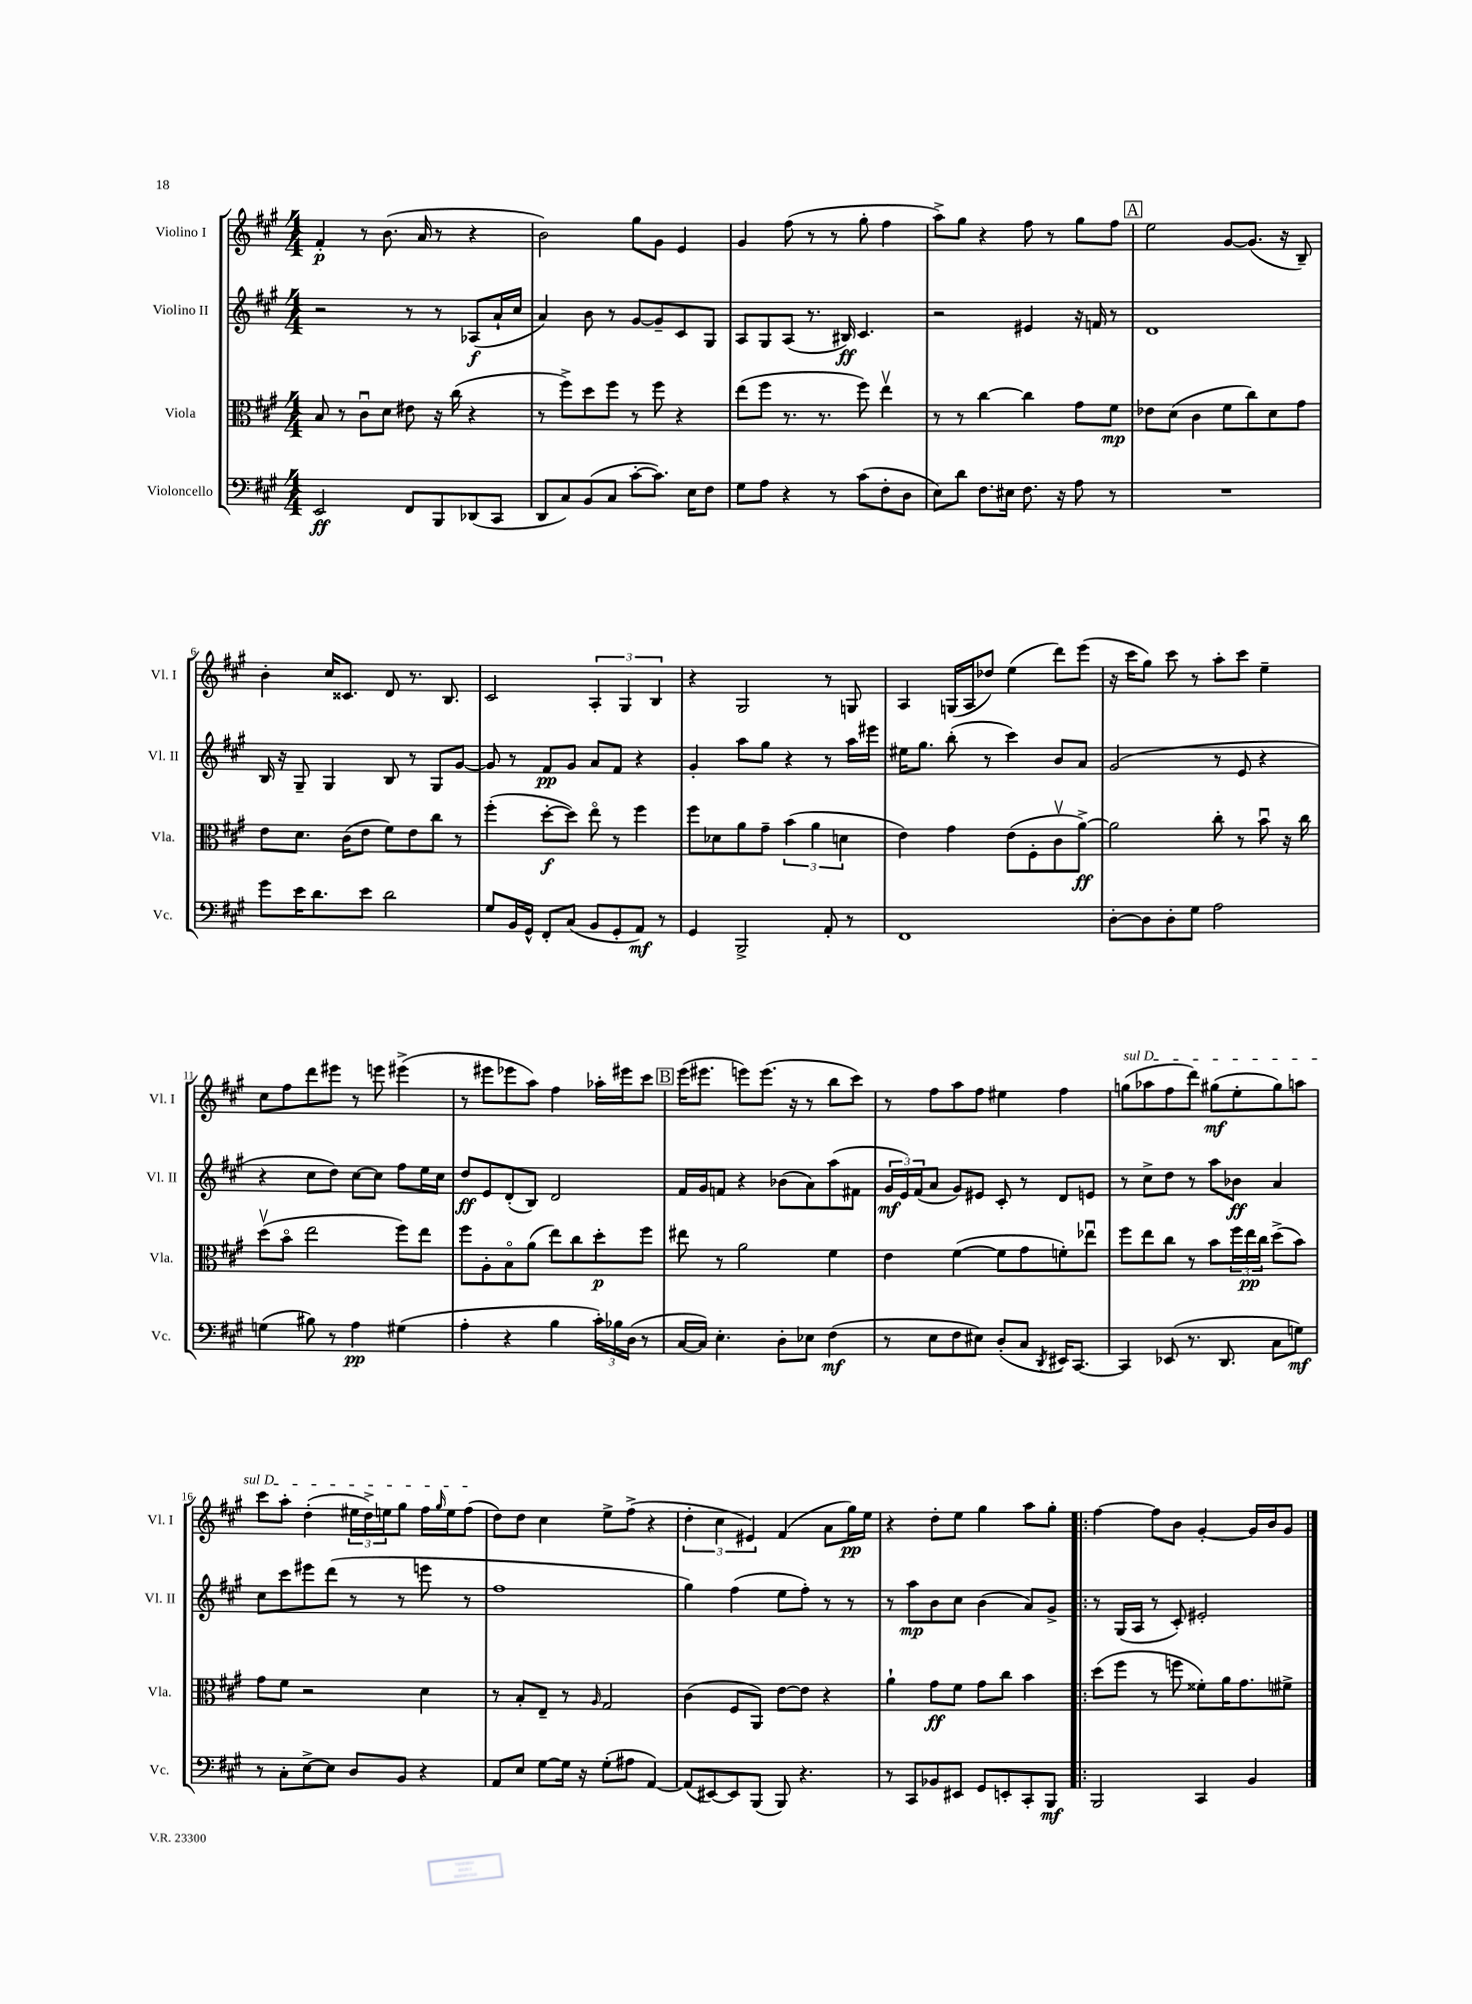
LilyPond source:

<<
\new StaffGroup <<
\new Staff = "s0" \with { instrumentName = "Violino I" shortInstrumentName = "Vl. I" } {
    \clef treble \key a \major \numericTimeSignature \time 4/4
    fis'4-.\p r8 b'8.( a'16 r8 r4 |
    b'2) gis''8 gis'8 e'4 |
    gis'4 fis''8( r8 r8 gis''8-. fis''4 |
    a''8->) gis''8 r4 fis''8 r8 gis''8 fis''8 |
    \mark \markup { \box "A" } e''2 gis'8~ gis'8.( r16 b8--) |
    b'4-. cis''16 cisis'8. d'8 r8. b8. |
    cis'2 \tuplet 3/2 { a4-. gis4 b4 } |
    r4 gis2 r8 g8 |
    a4 g16( a16 des''8) e''4( d'''8) e'''8( |
    r16 cis'''16 gis''8) cis'''8 r8 a''8-. cis'''8 e''4-- |
    cis''8 fis''8 d'''8 eis'''8 r8 e'''8 eis'''4->( |
    r8 eis'''8 ees'''8 a''8) fis''4 aes''16-. eis'''16 cis'''8 |
    \mark \markup { \box "B" } e'''16( eis'''8. e'''8) e'''8.( r16 r8 b''8 cis'''8) |
    r8 fis''8 a''8 fis''8 eis''4 fis''4 |
    \once \override TextSpanner.bound-details.left.text = \markup { \italic "sul D" } g''8\startTextSpan( aes''8 fis''8 d'''8) gis''8\mf( e''8-. gis''8) a''8 |
    cis'''8 a''8-. d''4-.( \tuplet 3/2 { eis''16 d''16->) e''16 } gis''8 fis''16 \grace { gis''16 } e''16 fis''8\stopTextSpan( |
    d''8) d''8 cis''4 e''8-> fis''8->( r4 |
    \tuplet 3/2 { d''4-. cis''4 eis'4) } fis'4( a'8 gis''16\pp) e''16 |
    r4 d''8-. e''8 gis''4 a''8 gis''8-. |
    \bar ".|:" fis''4~ fis''8 b'8 gis'4~-. gis'16 b'16 gis'8 \bar "|." |
}
\new Staff = "s1" \with { instrumentName = "Violino II" shortInstrumentName = "Vl. II" } {
    \clef treble \key a \major \numericTimeSignature \time 4/4
    r2 r8 r8 aes8\f( a'16-! cis''16 |
    a'4) b'8 r8 gis'8~ gis'8-- cis'8 gis8 |
    a8 gis8 a8( r8. bis16\ff) cis'4. |
    r2 eis'4 r16 f'16 r8 |
    \mark \markup { \box "A" } d'1 |
    b16 r16 gis8-- gis4 b8 r8 gis8 gis'8~ |
    gis'8 r8 fis'8\pp gis'8 a'8 fis'8 r4 |
    gis'4-. a''8 gis''8 r4 r8 a''16 eis'''16 |
    eis''16 gis''8. b''8-.( r8 cis'''4) b'8 a'8 |
    gis'2( r8 e'8 r4 |
    r4 cis''8 d''8) cis''8~ cis''8 fis''8 e''16 cis''16 |
    d''8\ff e'8 d'8-.( b8) d'2 |
    \mark \markup { \box "B" } fis'16 gis'16 f'8 r4 bes'8( a'8) a''8( fis'8 |
    \tuplet 3/2 { gis'16\mf e'16) fis'16( } a'8 gis'8) eis'8 cis'8-. r8 d'8 e'8 |
    r8 cis''8-> d''8 r8 a''8 bes'8\ff a'4 |
    cis''8 cis'''8 eis'''8 d'''8( r8 r8 e'''8 r8 |
    fis''1 |
    gis''4) fis''4( e''8 fis''8-.) r8 r8 |
    r8 a''8\mp b'8 cis''8 b'4( a'8) gis'8-> |
    \bar ".|:" r8 gis16( a16 r8 cis'8-.) eis'2-. \bar "|." |
}
\new Staff = "s2" \with { instrumentName = "Viola" shortInstrumentName = "Vla." } {
    \clef alto \key a \major \numericTimeSignature \time 4/4
    b8 r8 cis'8\downbow d'8 eis'8 r16 cis''16( r4 |
    r8 fis''8->) d''8 fis''8 r8 fis''8 r4 |
    e''8( fis''8 r8. r8. fis''8) e''4\upbow |
    r8 r8 cis''4~ cis''4 gis'8 fis'8\mp |
    \mark \markup { \box "A" } ees'8 d'8( cis'4 fis'8 cis''8) d'8 gis'8 |
    e'8 d'8. cis'16( e'8 fis'8) e'8 cis''8 r8 |
    fis''4-.( d''8~-.\f d''8) e''8\flageolet r8 fis''4 |
    fis''8 des'8 a'8 gis'8-- \tuplet 3/2 { b'4( a'4 d'4 } |
    e'4) gis'4 e'8( fis8-. cis'8\upbow a'8~->\ff) |
    a'2 cis''8-. r8 b'8\downbow r16 cis''16 |
    d''8\upbow( b'8\flageolet e''2 fis''8) e''8 |
    fis''8 a8-. b8\flageolet a'8( e''8) cis''8 d''8-.\p fis''8 |
    \mark \markup { \box "B" } eis''8 r8 a'2 fis'4 |
    e'4 fis'4~( fis'8 gis'8 f'8-.) ees''8\downbow |
    fis''8 e''8 cis''8 r8 b'8 \tuplet 3/2 { fis''16 e''16\pp cis''16 } d''8->( b'8) |
    gis'8 fis'8 r2 d'4 |
    r8 b8-. e8-- r8 \grace { a16 } gis2 |
    cis'4( fis8 a,8) e'8~ e'8 r4 |
    a'4-! gis'8\ff fis'8 gis'8 cis''8 b'4 |
    \bar ".|:" d''8( fis''8 r8 f''8 fisis'8-.) a'16 gis'8. fis'8-> \bar "|." |
}
\new Staff = "s3" \with { instrumentName = "Violoncello" shortInstrumentName = "Vc." } {
    \clef bass \key a \major \numericTimeSignature \time 4/4
    e,2\ff fis,8 b,,8 des,8( cis,8 |
    d,8 cis8) b,8( cis8 cis'8~-. cis'8.) e16 fis8 |
    gis8 a8 r4 r8 cis'8( fis8-. d8 |
    e8) d'8 fis8. eis16 fis8. r16 a8 r8 |
    \mark \markup { \box "A" } R1 |
    gis'8 e'16 d'8. e'8 d'2 |
    gis8 b,16 gis,16-^ fis,8-. cis8( b,8 gis,8-. a,8\mf) r8 |
    gis,4 b,,2-> a,8-. r8 |
    fis,1 |
    d8~-. d8 d8-. gis8 a2 |
    g4( bis8) r8 a4\pp gis4( |
    a4-. r4 b4 \tuplet 3/2 { cis'16-.) bes16 d16( } r8 |
    \mark \markup { \box "B" } cis16~ cis16) e4.-. d8-. ees8 fis4\mf( |
    r8 e8 fis8 eis8) d8-.( cis8 \acciaccatura { d,8 } eis,16) cis,8.~ |
    cis,4 ees,8( r8. d,8. cis8 g8\mf) |
    r8 cis8-. e8~-> e8 d8 b,8 r4 |
    a,8 e8 gis8~ gis16 r16 gis8-.( ais8 a,4~) |
    a,8( eis,8~) eis,8 b,,8( b,,8) r4. |
    r8 cis,8 bes,8 eis,8 gis,8 e,8-. cis,8-. b,,8\mf |
    \bar ".|:" b,,2 cis,4 b,4 \bar "|." |
}
>>
>>
